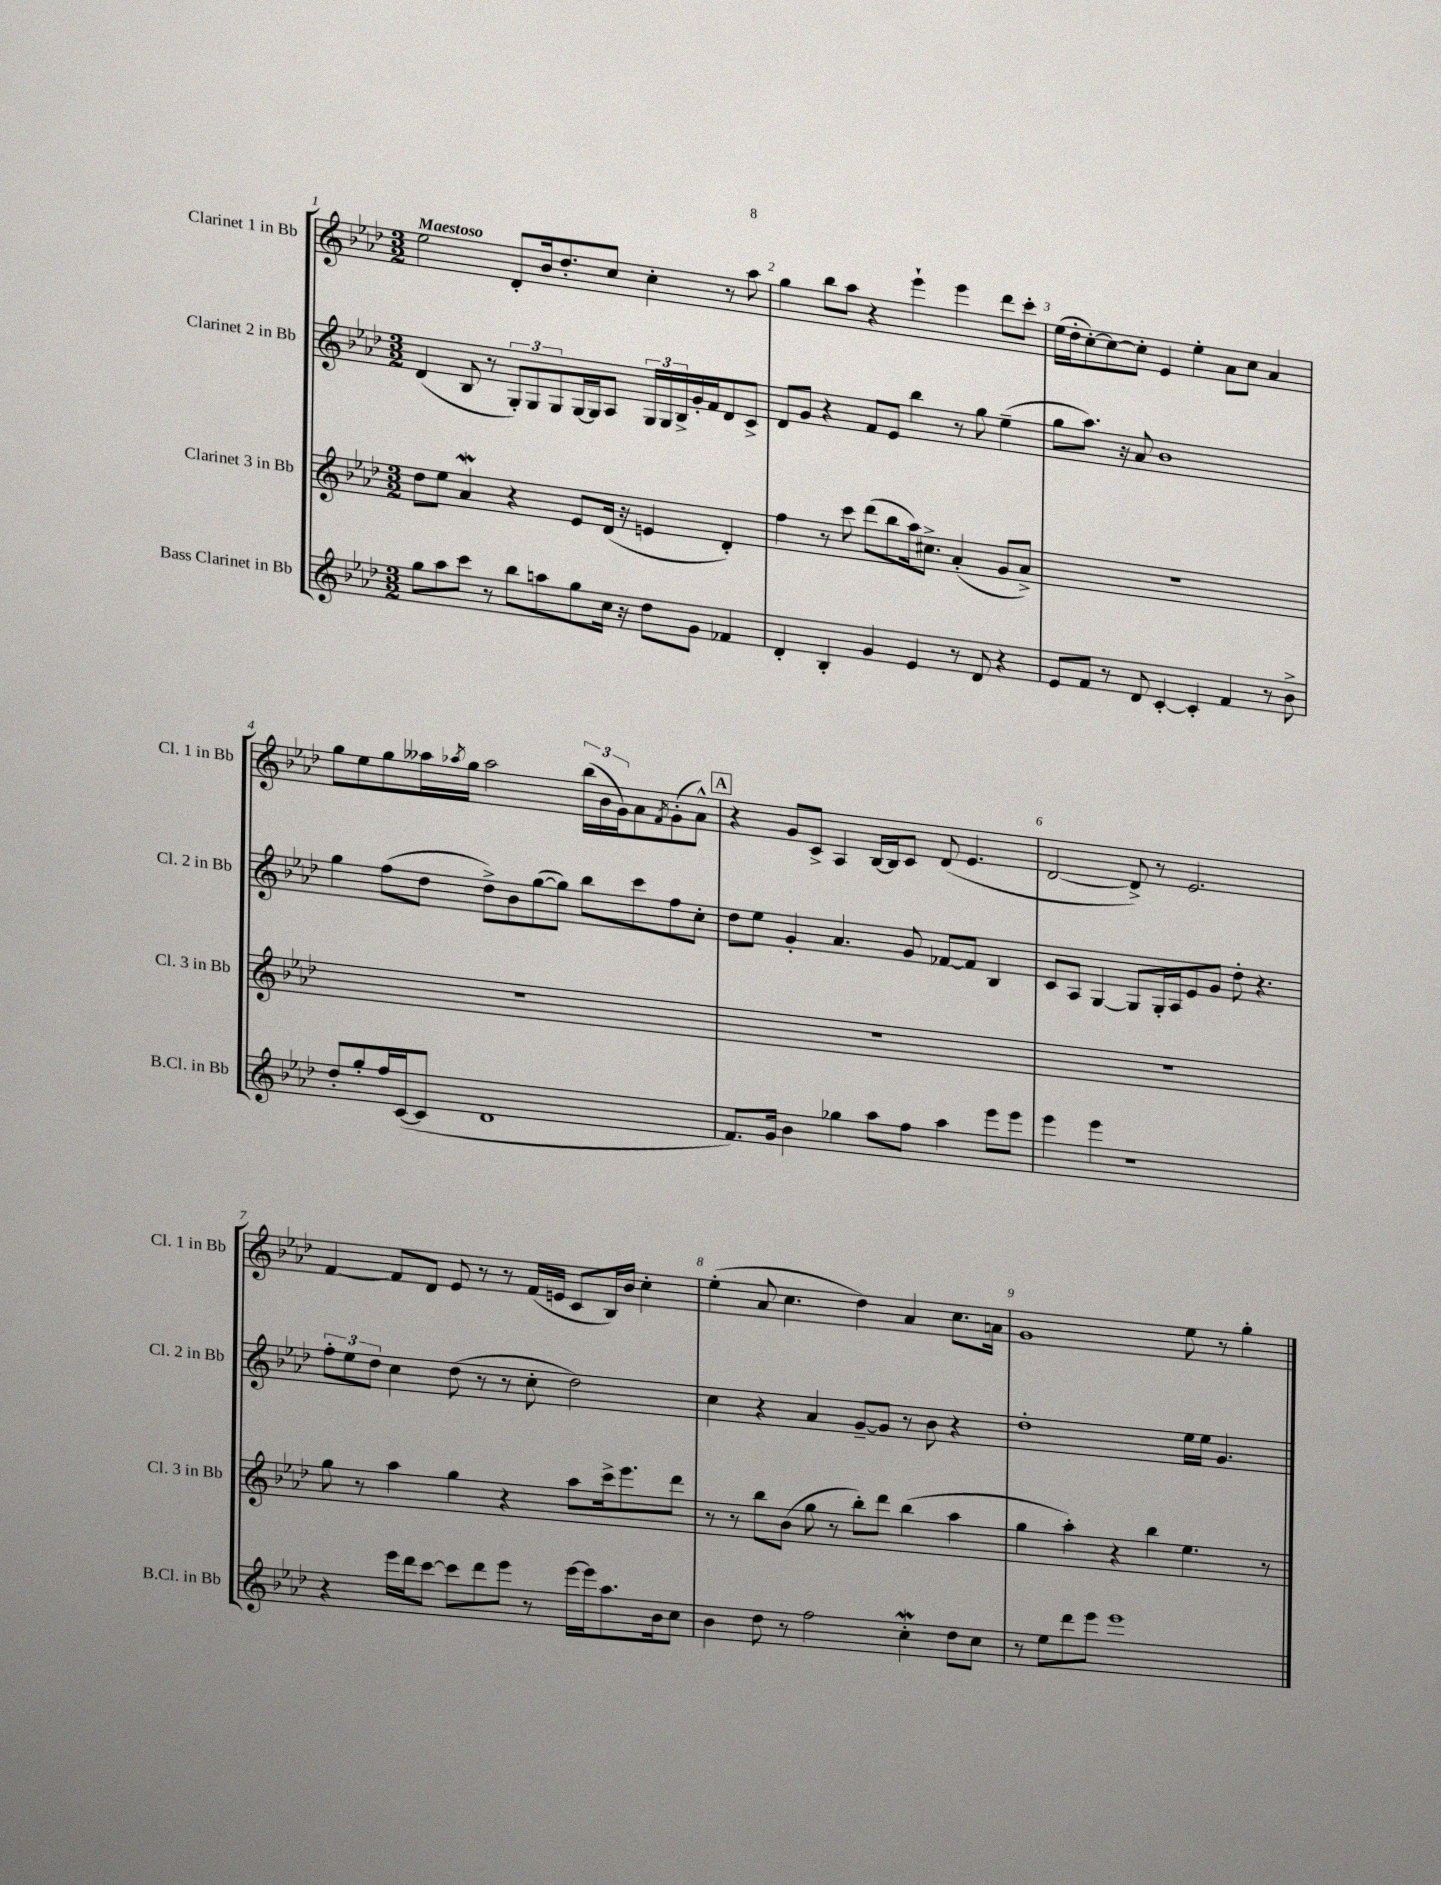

**kern	**kern	**kern	**kern
*part4	*part3	*part2	*part1
*staff4	*staff3	*staff2	*staff1
*I"Bass Clarinet in Bb	*I"Clarinet 3 in Bb	*I"Clarinet 2 in Bb	*I"Clarinet 1 in Bb
*I'B.Cl. in Bb	*I'Cl. 3 in Bb	*I'Cl. 2 in Bb	*I'Cl. 1 in Bb
*clefG2	*clefG2	*clefG2	*clefG2
*k[b-e-a-d-]	*k[b-e-a-d-]	*k[b-e-a-d-]	*k[b-e-a-d-]
*M3/2	*M3/2	*M3/2	*M3/2
=1	=1	=1	=1
!	!	!	!LO:TX:a:B:t=Maestoso
8gg\L	8dd-\L	(4d-/	2ee-\
8aa-\	8ee-\J	.	.
8ccc\J	4a-w/	8B-/	.
8r	.	8r	.
8bb-\L	4r	12G'/L)	8d-'/L
.	.	12G/	.
8aan\	.	.	16b-/k
.	.	12G/	.
.	.	.	8.dd-'/
8gg\	8e-/L	[16G/L	.
.	.	16G/J]	.
16cc\Jk	(16d-/Jk	8A-/J	8cc/J
16r	16r	.	.
8dd-\L	4en/	24G/LL	4cc'\
.	.	24G/	.
.	.	24B-^/	.
8g\J	.	16g'/	.
.	.	16f/J	.
4f-X/	4d-'/)	8d-/	8r
.	.	8c^/J	8aa-\
=2	=2	=2	=2
4d-'/	4ff\	8d-/L	4gg\
.	.	8g/J	.
4B-'/	8r	4r	8bb-\L
.	8ccc\	.	8aa-\J
4g/	(8ddd-\L	8f/L	4r
.	8bb-\	8e-/J	.
4e-/	16aa-\k)	4bb-\	4eee-`\
.	8.cc#X^\J	.	.
8r	(4a-'/	8r	4eee-\
8d-/	.	8gg\	.
4r	8g/L	(4ee-~\	8ddd-\L
.	8a-^/J)	.	8ccc'\J
=3	=3	=3	=3
8e-/L	1.r	8gg\L	(16ee-\LL
.	.	.	16dd-'\J
8f/J	.	8.aa-\J)	[8cc'\)
8r	.	.	8cc\_
.	.	16r	.
8d-/	.	8a-/	8cc'\J]
[4c'/	.	1b-	4e-/
4c'/]	.	.	4ee-'\
4f/	.	.	8a-\L
.	.	.	8cc\J
8r	.	.	4a-/
8b-^\	.	.	.
!!LO:LB:g=z
=4	=4	=4	=4
8dd-'/L	1.r	4gg\	8gg\L
8gg'/	.	.	8ee-\
16ff/L	.	(8ff\L	8gg\
([16c/J	.	.	.
8c/J]	.	8dd-\J	16aa--X\L
.	.	.	8qaa-X/
.	.	.	16gg\JJ
1d-	.	8dd-^\L)	2aa-\
.	.	8b-\	.
.	.	([8gg\	.
.	.	8gg\J])	.
.	.	8bb-\L	(24bb-\LL
.	.	.	24b-\
.	.	.	24g\J)
.	.	8ccc\	8a-\
.	.	.	8qf/
.	.	8ff\	(8g'\
.	.	8cc'\J	8a-^^\J)
!!LO:REH:place=s1:t=A
=5	=5	=5	=5
8.f/L)	1.r	8dd-\L	4r
.	.	8ee-\J	.
16g/Jk	.	.	.
4b-\	.	4g'/	8g/L
.	.	.	8c^/J
4gg-X\	.	4.a-/	4A-/
8aa-\L	.	.	[16B-/LL
.	.	.	16B-/J]
8ff\J	.	8g/	8c/J
4aa-\	.	[8f-X/L	(8d-/
.	.	8f-/J]	4.e-/
8eee-\L	.	4B-/	.
8eee-\J	.	.	.
=6	=6	=6	=6
4eee-\	1.r	8c/L	[2d-/
.	.	8A-/J	.
4eee-\	.	[4G/	.
1r	.	8G/L]	8d-^/])
.	.	16G'/L	8r
.	.	16A-/J	.
.	.	8e-/	2.e-/
.	.	8g/J	.
.	.	8dd-'\	.
.	.	4.r	.
!!LO:LB:g=z
=7	=7	=7	=7
4r	8gg\	12ff'\L	[4f/
.	.	12ee-\	.
.	8r	.	.
.	.	12dd-\J	.
16eee-\LL	4aa-\	4cc\	8f/L]
16ddd-\J	.	.	.
[8ccc\J	.	.	8d-/J
8ccc\L]	4gg\	(8dd-\	8e-/
8ddd-\	.	8r	8r
8eee-\J	4r	8r	8r
8r	.	8cc'\	(16f/LL
.	.	.	16en/JJ
[16eee-\LL	8aa-\L	2dd-\)	8c/L
16eee-\J]	.	.	.
8.aa-\	16ccc^\k	.	16B-/L)
.	8.eee-\	.	16b-/JJ
.	.	.	4cc'\
16b-\k	.	.	.
8cc\J	8ddd-\J	.	.
=8	=8	=8	=8
4b-\	8r	4cc\	(4ee-'\
.	8r	.	.
8dd-\	8bb-\L	4r	8a-/
8r	(8b-\J	.	4.cc\
2ff\	8gg\	4a-/	.
.	8r	.	.
.	8bb-'\L)	[8g~/L	4dd-\)
.	8ddd-\J	8g/J]	.
4ccW'\	(4bb-\	8r	4a-/
.	.	8b-\	.
8dd-\L	4aa-\	4r	8.cc\L
8cc\J	.	.	.
.	.	.	16an\Jk
=9	=9	=9	=9
8r	4gg\	1dd-'	1g
8ee-\L	.	.	.
8ddd-\	4aa-'\)	.	.
8eee-\J	.	.	.
1eee-	4r	.	.
.	4bb-\	.	.
.	4.ee-\	16ee-\LL	8ee-\
.	.	16ee-\JJ	.
.	.	4.g/	8r
.	.	.	4gg'\
.	8r	.	.
==	==	==	==
*-	*-	*-	*-
